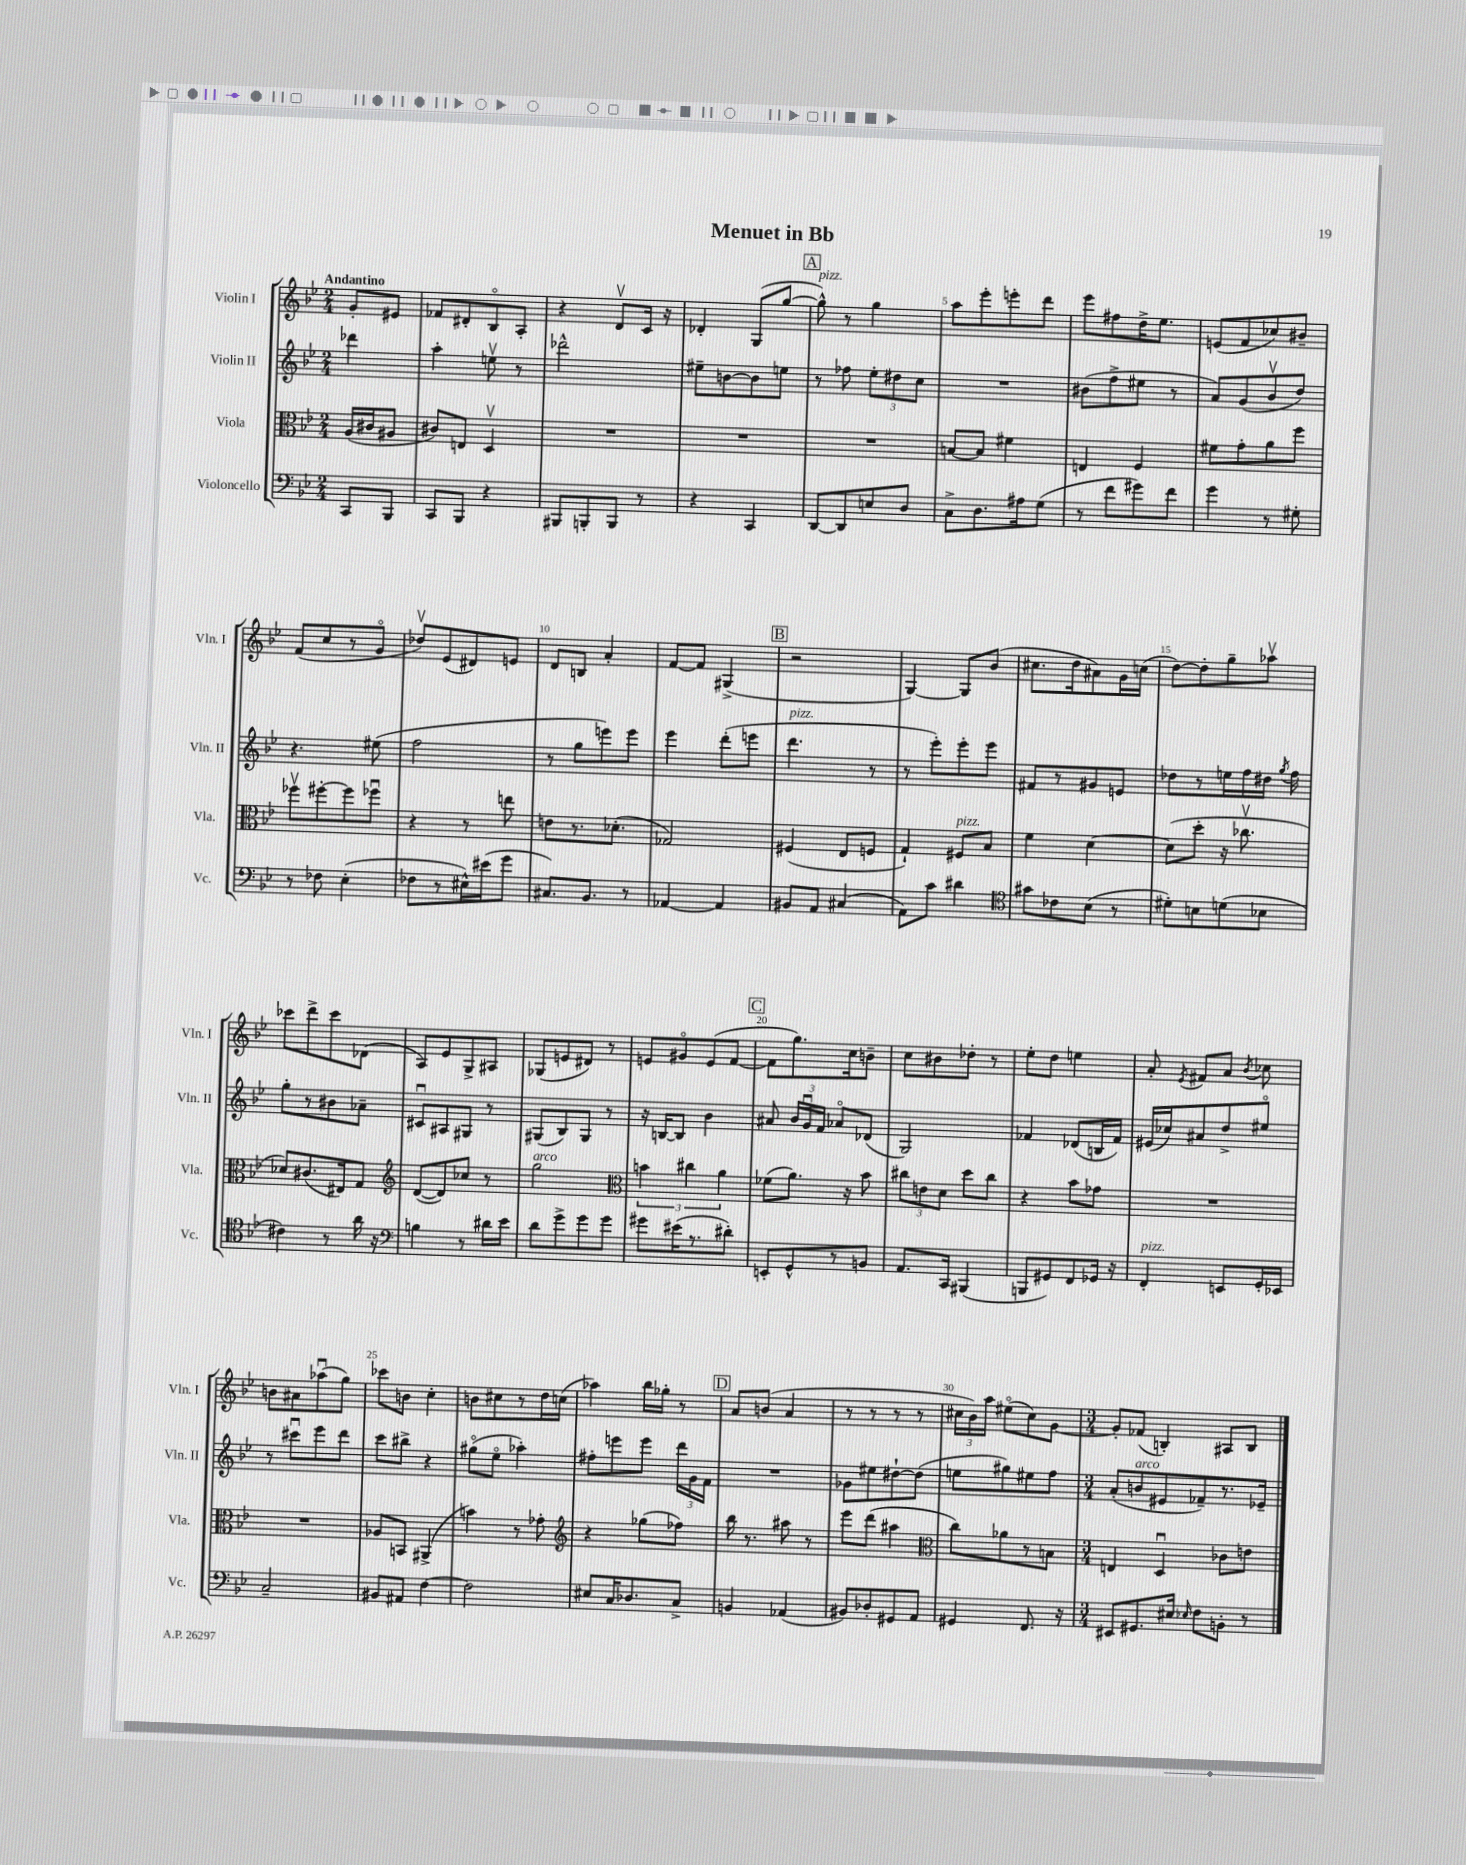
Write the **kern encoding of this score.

**kern	**kern	**kern	**kern
*part4	*part3	*part2	*part1
*staff4	*staff3	*staff2	*staff1
*I"Violoncello	*I"Viola	*I"Violin II	*I"Violin I
*I'Vc.	*I'Vla.	*I'Vln. II	*I'Vln. I
*clefF4	*clefC3	*clefG2	*clefG2
*k[b-e-]	*k[b-e-]	*k[b-e-]	*k[b-e-]
*M2/4	*M2/4	*M2/4	*M2/4
=	=	=	=
!	!	!	!LO:TX:a:B:t=Andantino
8CC/L	(16A/LL	4ddd-X\	8g'/L
.	16c#X/J	.	.
8BBB-/J	8A#X/J	.	8e#X/J
=1	=1	=1	=1
8CC/L	8c#X/L)	4aa'\	8f-X/L
8BBB-/J	8En/J	.	8d#X'/
4r	4Dv/	8eenv\	8B-/
.	.	8r	8A'/J
=2	=2	=2	=2
8BBB#X/L	2r	2ddd-X^^\	4r
8BBBn'/	.	.	.
8BBB/J	.	.	8dv/L
8r	.	.	16c/Jk
.	.	.	16r
=3	=3	=3	=3
4r	2r	8ee#X~\L	4d-X'/
.	.	[8bn\	.
4CC/	.	8b\]	(8G/L
.	.	8een\J	[8gg/J
!!LO:REH:place=s1:t=A
=4	=4	=4	=4
!	!	!	!LO:TX:a:i:t=pizz.
[8DD/L	2r	8r	8gg^^\])
8DD/]	.	8ff-X\	8r
8En/	.	12ee-'\L	4gg\
.	.	12dd#X\	.
8D/J	.	.	.
.	.	12cc\J	.
=5	=5	=5	=5
8C^\L	[8Bn/L	2r	8aa\L
8.D\	8B/J]	.	8eee-'\
.	4f#X\	.	8eeen'\
16A#X\k	.	.	.
(8G\J	.	.	8ddd\J
=6	=6	=6	=6
8r	4En/	(8b#X\L	8eee-\L
8f\L	.	8ff^\	8ff#X\
8g#X\)	4F/	8ee#X\J	16dd^\K
.	.	.	8.ee-\J
8f\J	.	8r	.
=7	=7	=7	=7
4g\	8f#X\L	8a/L)	(8en/L
.	8g'\	(8g/	8f/
8r	8a\	8b-v/	8cc-X/)
8G#X'\	8ff\J	8dd/J)	8b#X~/J
!!LO:LB:g=z
=8	=8	=8	=8
8r	8ff-Xv\L	4.r	(8f/L
8F-X\	[8ff#X'\	.	8cc/
(4E-'\	8ff#\]	.	8r
.	8ff-Xu\J	(8ee#X\	8g/J
=9	=9	=9	=9
8F-X\L	4r	2ff\	8dd-Xv/L)
8r	.	.	(8e-/
16E#X^^\L)	8r	.	8d#X/)
(16e#X\J	.	.	.
8g\J	8een\	.	8en/J
=10	=10	=10	=10
8.C#X/L)	8en\L	8r	8d/L
.	8.r	8gg\L	8Bn/J
8.BB-/J	.	.	.
.	.	8eeen\)	4a'/
.	(8.d-X'\J	.	.
8r	.	8eee\J	.
=11	=11	=11	=11
[4AA-X/	2G-X/)	4eee-\	[8f/L
.	.	.	8f/J]
4AA-/]	.	(8ddd'\L	(4G#X^/
.	.	8eeen\J	.
!!LO:REH:place=s1:t=B
=12	=12	=12	=12
!	!	!LO:TX:a:i:t=pizz.	!
8BB#X/L	(4F#X/	4.ddd\	2r
8AA/J	.	.	.
(4C#X/	8E-/L	.	.
.	8Fn/J	8r	.
=13	=13	=13	=13
8AA\L)	4G`/)	8r	[4G/)
8c\J	.	8eee-'\L)	.
!	!LO:TX:a:i:t=pizz.	!	!
4d#X\	8F#X/L	8eee-'\	8G/L]
.	8B-/J	8eee-\J	(8b-/J
=14	=14	=14	=14
*clefC4	*	*	*
8g#X\L	4f\	8f#X/L	8.cc#X\L
8c-X\	.	8r	.
.	.	.	16dd\k
(8B-\J	[4d\	8g#X/	8a#X\)
8r	.	8en/J	16g\L
.	.	.	(16ccn\JJ
=15	=15	=15	=15
8d#X'\L)	(8d\L]	8dd-X\L	[8dd\L)
8Bn\	8dd'\J	8r	8dd'\]
(8dn\	16r	16een\L	8gg~\
.	8.cc-Xv\	16ff\	.
8B-X\J	.	16dd#X\JJ	8aa-Xv\J
.	.	8qgg/	.
.	.	16ff\	.
!!LO:LB:g=z
=16	=16	=16	=16
4c#X\)	8d-X/L)	8gg'\L	8ccc-X\L
.	(8.c#X/	8r	8ddd^\
8r	.	8b#X\	8ccc-\
.	16E#X/k)	.	.
16a\	8G/J	8a-X~\J	(8d-X\J
16r	.	.	.
=17	=17	=17	=17
*clefF4	*clefG2	*	*
4Bn\	([8d/L	8c#Xu/L	8A/L)
.	8d/])	8A#X/	8e-/
8r	8cc-X/J	8G#X/J	8G^/
16d#X\LL	8r	8r	8A#X/J
16e-\JJ	.	.	.
=18	=18	=18	=18
!	!LO:TX:a:i:t=arco	!	!
8d\L	2gg\	(8G#X/L	(8G-X/L
8g^\	.	8B-/)	8en/
8g\	.	8G#/J	8d#X/J)
8g\J	.	8r	8r
=19	=19	=19	=19
*	*clefC3	*	*
8g#X\L	6bn\	16r	8en/L
.	.	[16Bn/KL	.
(16e#X\K	.	8B/J]	8g#X/
.	6cc#X\	.	.
8.r	.	.	.
.	.	4b-\	(8e/
.	6a\	.	.
8d#X'\J)	.	.	[8f/J
!!LO:REH:place=s1:t=C
=20	=20	=20	=20
8EEn'/L	(8f-X\L	8a#X/	8f\L]
8GG^^/	8.a\J)	24b-/LL	8.gg\)
.	.	24gu/	.
.	.	24f/JJ	.
8r	.	8a-X/L	.
.	16r	.	16cc\k
8BBn/J	8b-\	(8d-X/J	8bn~\J
=21	=21	=21	=21
8.AA/L	12cc#X\L	2G/)	8cc\L
.	12en\	.	.
.	.	.	8b#X\
.	12d\J	.	.
16CC/Jk	.	.	.
(4BBB#X/	8dd\L	.	8dd-X'\J
.	8cc#\J	.	8r
=22	=22	=22	=22
8BBBn/L	4r	4f-X/	8ee-'\L
8GG#X/)	.	.	8dd\J
8FF/	8b-\L	(8d-X/L	4een\
16GG-X/Jk	8g-X\J	16Bn/L	.
16r	.	16f-/JJ)	.
=23	=23	=23	=23
!LO:TX:a:i:t=pizz.	!	!	!
4FF'/	2r	(16e#X/LL	8a'/
.	.	16cc-X/J)	.
.	.	.	8qe-/
.	.	8a#X/	8f#X/L
8EEn/L	.	8dd^/	8a/J
.	.	.	8qb-/
16GG'/L	.	8ee#X/J	8cc-X\
16EE-X/JJ	.	.	.
!!LO:LB:g=z
=24	=24	=24	=24
2C~/	2r	8r	8bn\L
.	.	8ccc#Xu\L	8a#X\
.	.	8eee-\	(8aa-Xu\
.	.	8ddd\J	8gg\J)
=25	=25	=25	=25
8BB#X/L	8A-X/L	8ccc\L	8ccc-X\L
8AA#X/J	8BBn/J	8bb#X^\J	8bn\J
[4F\	(4AA#X^/	4r	4cc'\
=26	=26	=26	=26
2F\]	4bn\)	(8gg#X\L	8bn\L
.	.	8ee-\J	8cc#X\
.	8r	4aa-X'\)	8r
.	8g-X'\	.	16dd\L
.	.	.	(16ccn\JJ
=27	=27	=27	=27
*	*clefG2	*	*
8E#X/L	4r	8ff#X'\L	4aa-X\)
16C/K	.	8eeen\	.
8.D-X/	.	.	.
.	(8gg-X\L	8eee\J	16bb-\LL
.	.	.	16gg-X'\JJ
8C^/J	8ff-X\J)	24ddd\LL	8r
.	.	24g\	.
.	.	24f\JJ	.
!!LO:REH:place=s1:t=D
=28	=28	=28	=28
4BBn/	16bb-\	2r	8a/L
.	8.r	.	.
.	.	.	(8bn/J
(4AA-X/	8aa#X\	.	4a/
.	8r	.	.
=29	=29	=29	=29
8BB#X/L)	8eee-\L	8g-X\L	8r
8D-X'/	(8ddd\J	8ee#X\	8r
8GG#X/	4aa#X\	[8dd#X`\	8r
8AA/J	.	(8dd#\J]	8r
=30	=30	=30	=30
*	*clefC3	*	*
4GG#X/	8cc\L)	8een\L	24cc#X\LL
.	.	.	24b-\)
.	.	.	24aa\JJ
.	8a-X\	8gg#X\)	(8ee#X\L
8.FF/	8r	8ee#X\	8cc#\)
.	8Bn\J	8ff\J	[8g\J
16r	.	.	.
=31	=31	=31	=31
*M3/4	*M3/4	*M3/4	*M3/4
8EE#X/L	4En/	(8a'/L	8g'/L]
!	!	!LO:TX:a:i:t=arco	!
8.GG#X/	.	8bn/	(8f-X/J
.	4Du/	8e#X/	4Bn'/)
16E#X/Jk	.	.	.
16qqE-X/	.	.	.
8F\L	.	8f-X~/)	.
8BBn'\J	8c-X\L	8.r	8A#X/L
8r	8en\J	.	8B/J
.	.	16e-X~/Jk	.
==	==	==	==
*-	*-	*-	*-
